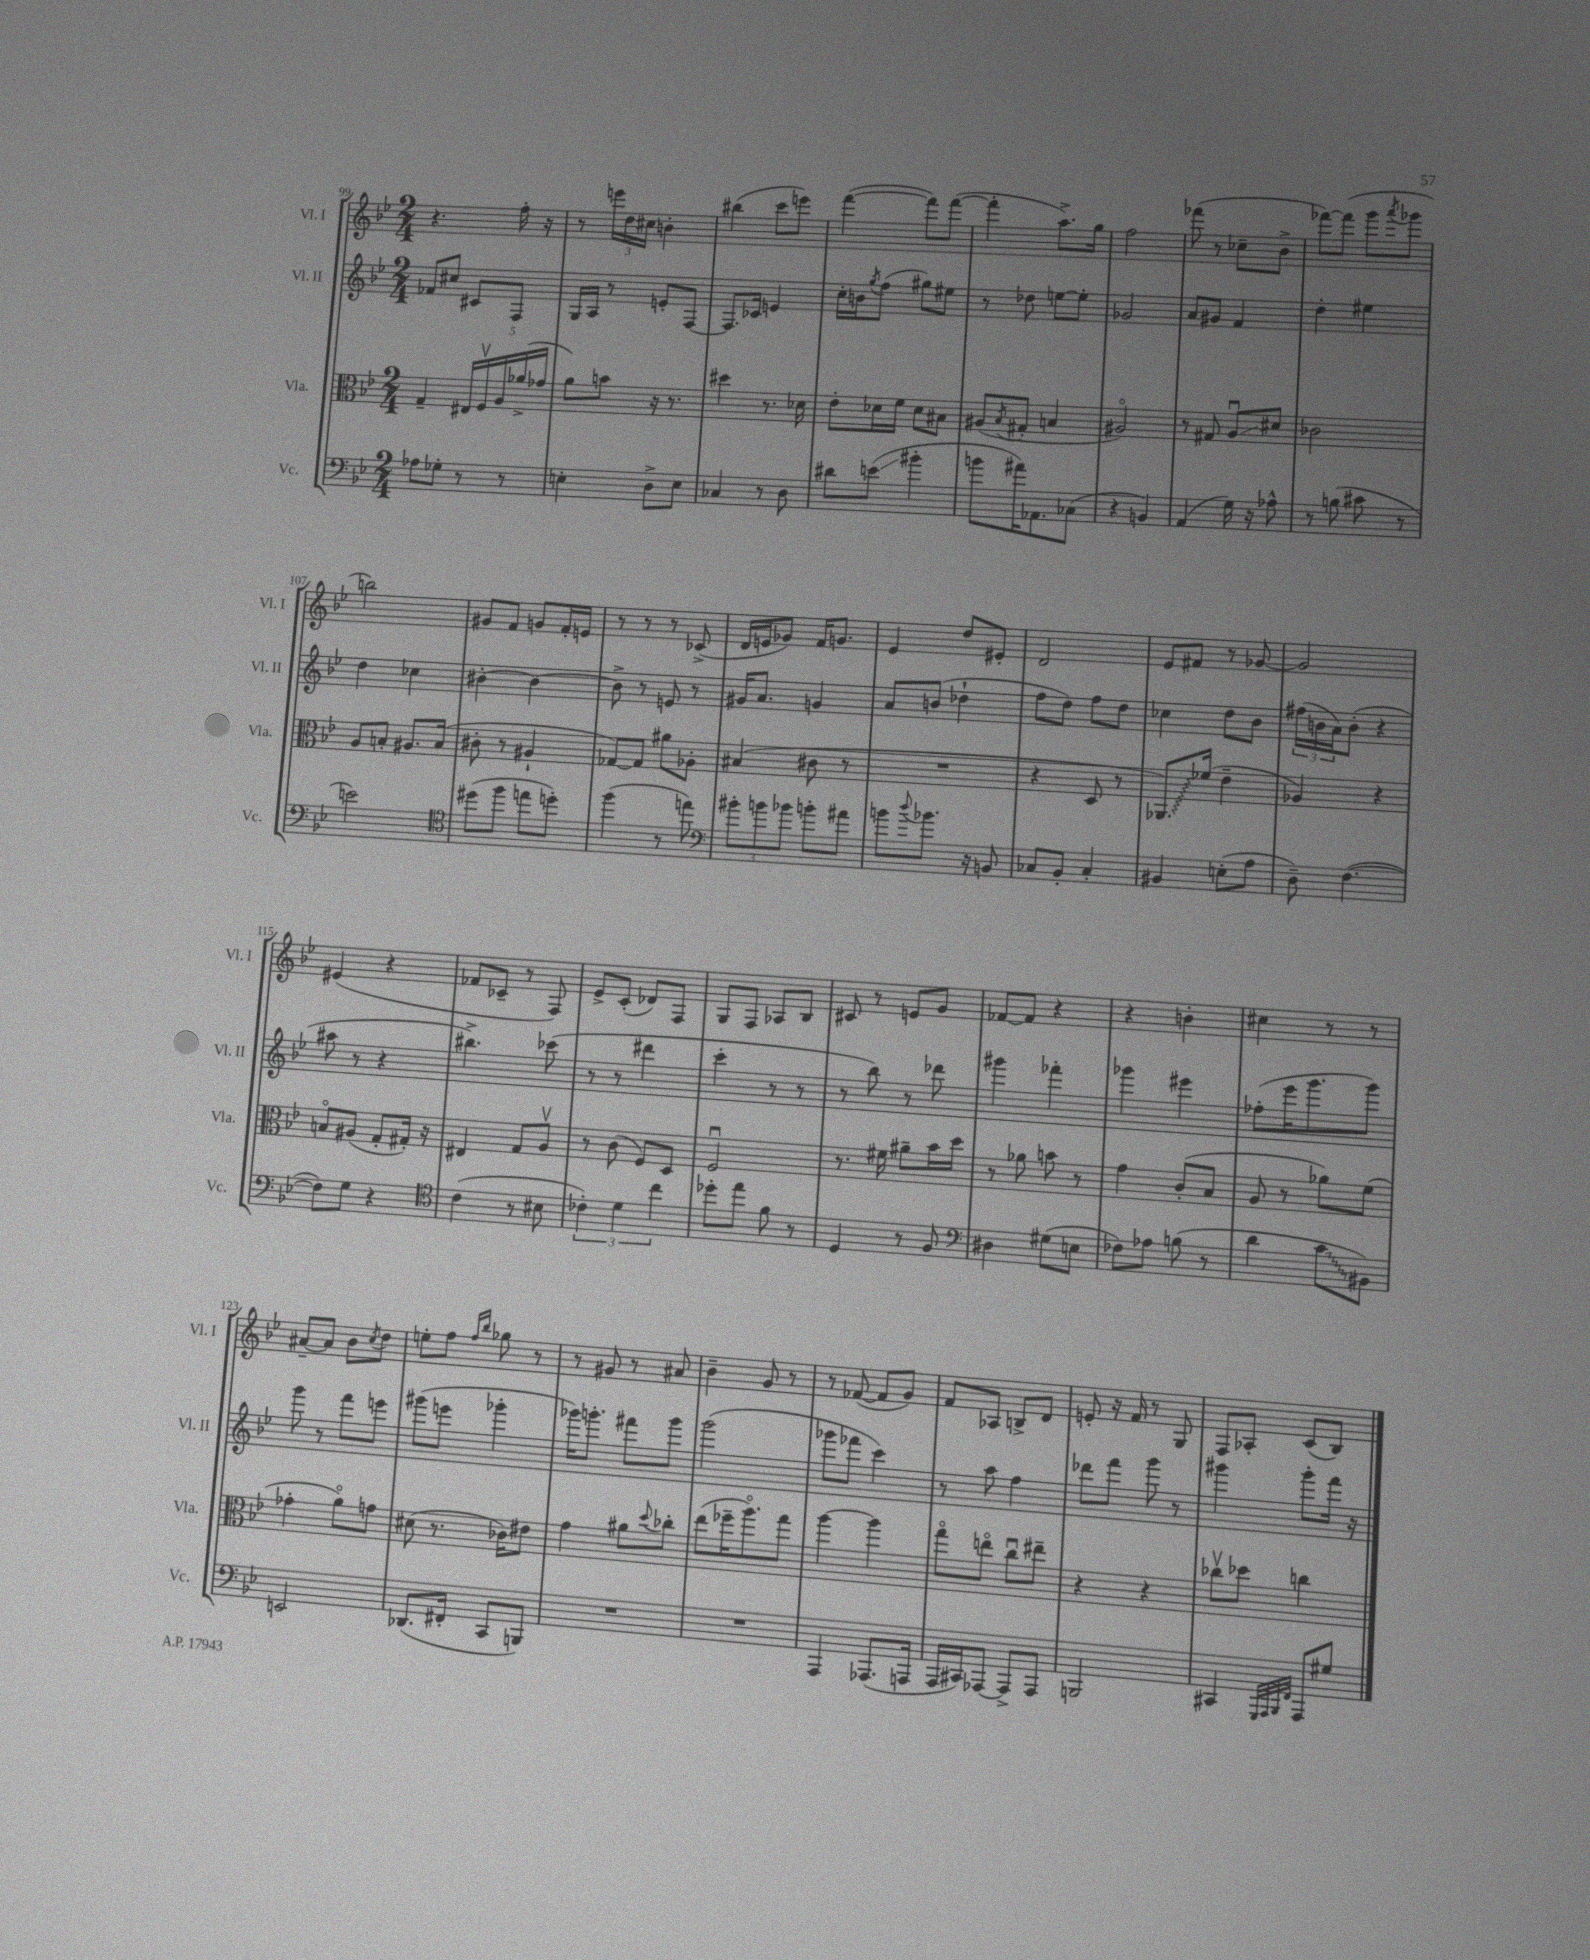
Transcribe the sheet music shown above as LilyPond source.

<<
\new StaffGroup <<
\new Staff = "s0" \with { instrumentName = "Vl. I" shortInstrumentName = "Vl. I" } {
    \clef treble \key bes \major \numericTimeSignature \time 2/4
    r4. f''16-. r16 |
    r8 \tuplet 3/2 { e'''16 d''16 cis''16 } b'4-. |
    bis''4( c'''8 e'''8) |
    f'''4~( f'''8) f'''8~( |
    f'''4-. a''8.->) g''16 |
    f''2 |
    fes'''8( r8 ces''8-- bes'8-> |
    fes'''8~) fes'''8( g'''8 \acciaccatura { a'''8 } ges'''8 |
    b''2) |
    gis'8 f'8 g'8 f'16-. e'16 |
    r8 r8 r8 ces'8->( |
    d'16 e'16 ges'8) f'16 g'8. |
    ees'4 d''8 eis'8-. |
    d'2 |
    ees'8 fis'8 r8 ges'8~ |
    ges'2 |
    eis'4( r4 |
    fes'8 ces'8-- r8 f8) |
    ees'8-> c'8-.( des'8) f8 |
    g8 f8 aes8 bes8 |
    cis'8 r8 e'8 g'8 |
    fes'8~ fes'8 r4 |
    r4 b'4-. |
    cis''4 r8 r8 |
    ais'8~-- ais'8 bes'8 \acciaccatura { c''8 } d''8 |
    e''8-. f''8 \grace { f''16 bes''16 } ges''8 r8 |
    r8 gis'8 r8 ais'8 |
    bes'4-- g'8 r8 |
    r8 fes'8~( fes'8 g'8) |
    f'8 aes8 b8-> d'8 |
    e'8-. r16 f'16 r8 g8 |
    f8 aes8-. c'8( bes8) \bar "|." |
}
\new Staff = "s1" \with { instrumentName = "Vl. II" shortInstrumentName = "Vl. II" } {
    \clef treble \key bes \major \numericTimeSignature \time 2/4
    fes'8 cis''8 cis'8 f8 |
    g16 a16 r8 e'8-. f8~ |
    f8. ces'16 e'4 |
    c''16-. b'16 \acciaccatura { g''8 } f''8( gis''8) eis''8 |
    r8 des''8 e''8~ e''8-. |
    ges'2 |
    a'8 gis'8 f'4 |
    d''4-. eis''4 |
    d''4 ces''4 |
    bis'4~-. bis'4~ |
    bis'8-> r8 e'8 r8 |
    gis'16 a'8. g'4 |
    a'8 b'8( des''4-! |
    f''8 d''8) f''8 d''8 |
    ces''4 d''8 bes'8 |
    \tuplet 3/2 { fis''16( b'16 a'16) } b'8-.( r4 |
    ais''8 r8 r4 |
    bis''4.->) ces'''8( |
    r8 r8 dis'''4 |
    c'''4-. r8 r8 |
    r8 bes''8) r8 des'''8 |
    gis'''4 fes'''4-. |
    ges'''4 eis'''4 |
    fes''8-.( ees'''16 g'''8. g'''8) |
    g'''8 r8 f'''8 e'''8 |
    gis'''8( e'''8 ges'''4-. |
    ges'''16) g'''8.-. fis'''8 g'''8 |
    g'''2( |
    ges'''8 fes'''8 c'''4) |
    r8 a''8 f''4 |
    des'''8 f'''8 g'''8 r8 |
    gis'''4 gis'''8-. f'''16 r16 \bar "|." |
}
\new Staff = "s2" \with { instrumentName = "Vla." shortInstrumentName = "Vla." } {
    \clef alto \key bes \major \numericTimeSignature \time 2/4
    g4-- \tuplet 5/4 { eis16 f16\upbow a16 aes'16->( ges'16 } |
    a'8) b'8 r16 r8. |
    dis''4 r8. des'16 |
    ees'8-. des'16 f'16 des'8 bis8 |
    ais8( \acciaccatura { bes8 } gis8-. b4 |
    ais2\flageolet) |
    r8 gis8 a8\downbow\glissando dis'8 |
    ces'2 |
    a8 b8-. ais8. b16( |
    cis'8-. r8 ais4-! |
    ges8~) ges8 ais'8 aes8-. |
    bis4( cis'8 r8 |
    R2 |
    r4 d8 r8 |
    \once \override Glissando.style = #'zigzag aes,8.\glissando) fes'16( ees'4-- |
    aes4) r4 |
    b8\flageolet ais8( g8-. gis16-.) r16 |
    eis4 g8 a8\upbow |
    r8 c'8( f8) d8 |
    f2\downbow |
    r8. fis'16 ais'8-- bes'16 d''16 |
    r8 aes'8 b'8 r8 |
    g'4 c'8-.( bes8 |
    a8 r8 aes'8) f'8( |
    ges'4-. a'8\flageolet) g'8 |
    dis'8( r8. ces'16) eis'8 |
    g'4 ais'8 \appoggiatura { d''8 } ces''8-. |
    ees''8( fes''16-- a''8.\flageolet) g''8 |
    a''4~ a''4 |
    g''8\flageolet e''8\flageolet c''8\downbow eis''8-- |
    r4 r4 |
    ces''8\upbow des''8 c''4 \bar "|." |
}
\new Staff = "s3" \with { instrumentName = "Vc." shortInstrumentName = "Vc." } {
    \clef bass \key bes \major \numericTimeSignature \time 2/4
    aes8 ges8-. r8 r8 |
    e4-. d8-> e8 |
    ces4 r8 d8 |
    dis'8 e'8\glissando( bis'4-. |
    b'8 ais'16) aes,8. ces8( |
    r4 b,4) |
    a,4( g16) r16 aes8-^ |
    r8 b8( cis'8 r8 |
    e'2) |
    \clef tenor dis''8( f''8 e''8 d''8-.) |
    f''4( r8 e''8) |
    \clef bass \tuplet 3/2 { bis'8-. b'8 bes'8 } b'8-. ais'8 |
    b'8 \appoggiatura { d''8 } bes'8. r16 b,8 |
    ces8 bes,8-. ces4-. |
    bis,4 e8-.( a8 |
    d8--) f4.~( |
    f8) g8 r4 |
    \clef tenor c'4( r8 bis8 |
    \tuplet 3/2 { ces'4-.) d'4 c''4 } |
    des''8-. ees''8 f'8 r8 |
    d4 r8 f8 |
    \clef bass dis4 gis8( e8 |
    fes8) aes8 b8( r8 |
    d'4 \once \override Glissando.style = #'zigzag c'8\glissando bis,8) |
    e,2 |
    des,8.( fis,16-. c,8 b,,8) |
    R2 |
    R2 |
    a,,4 aes,,8.( a,,16 |
    a,,16 cis,16) aes,,8~ aes,,8-> aes,,8 |
    b,,2 |
    cis,4 \grace { g,,32 a,,32 bes,,32 f,32 } a,,8 gis8 \bar "|." |
}
>>
>>
\layout { \context { \Score currentBarNumber = #99 } }
